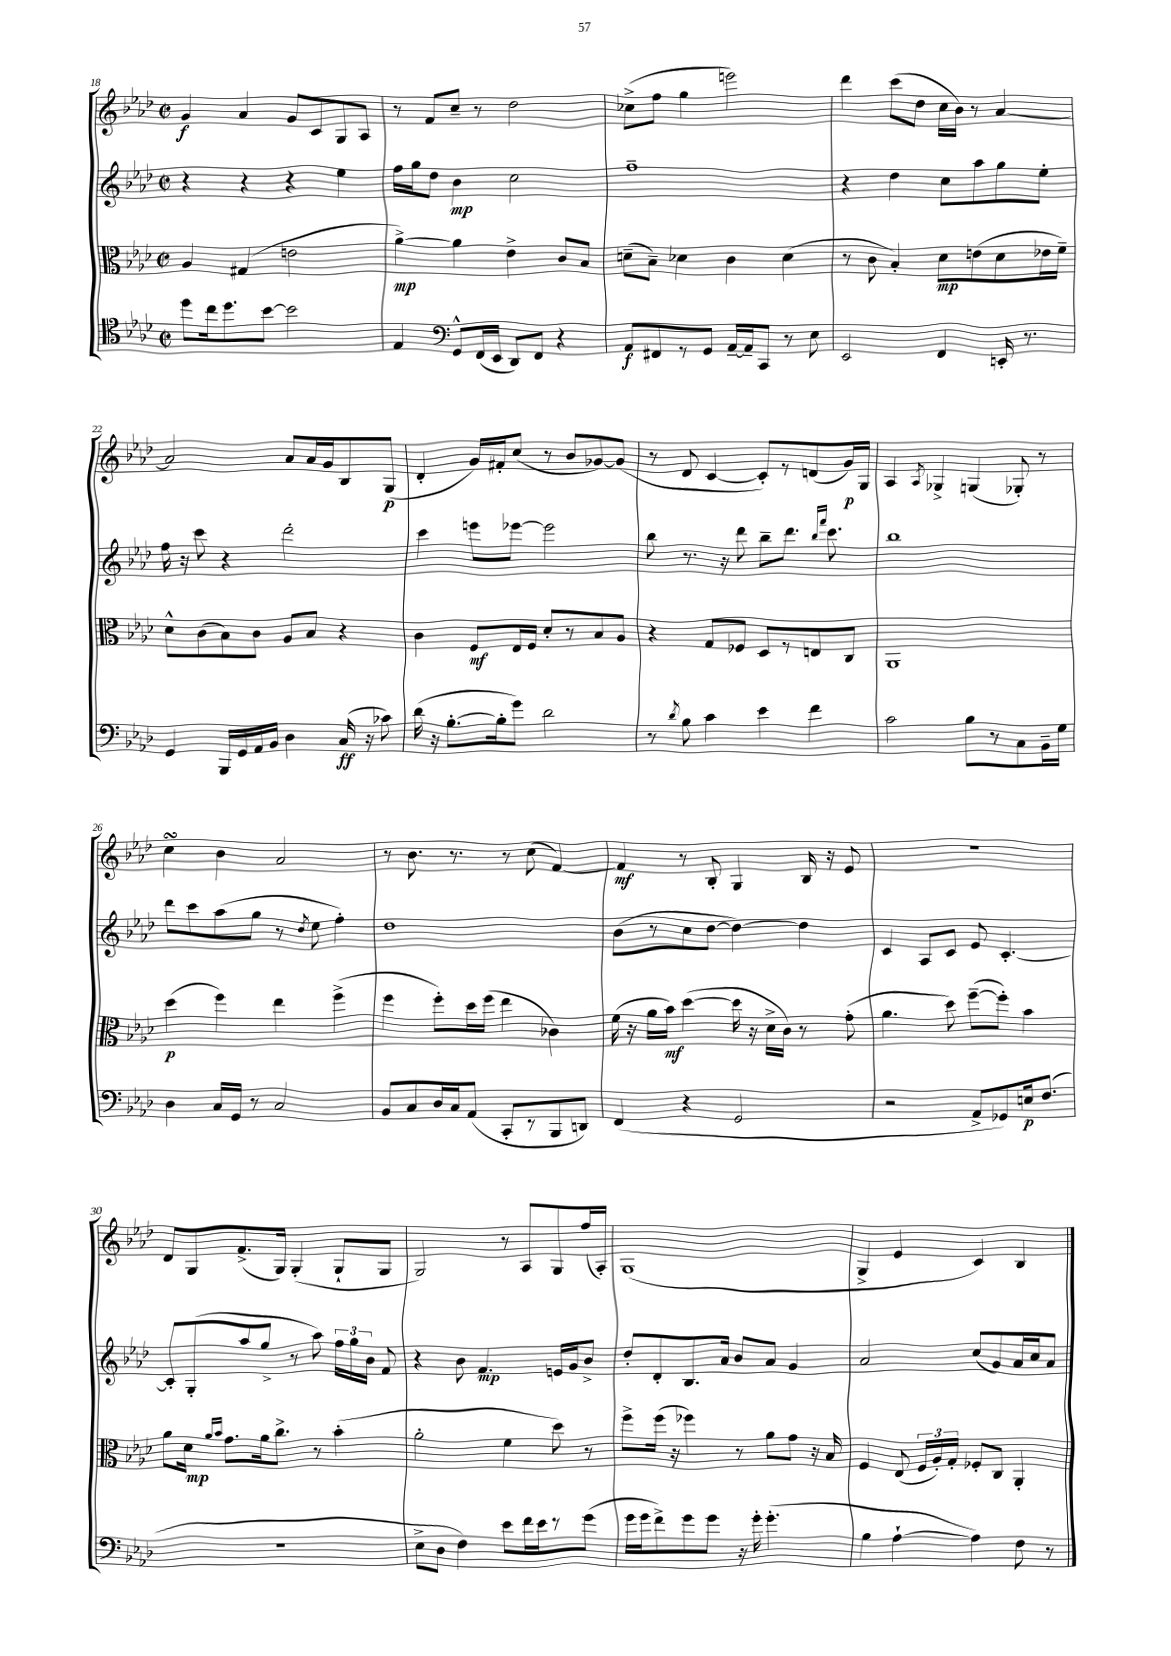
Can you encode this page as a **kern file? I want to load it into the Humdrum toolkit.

**kern	**dynam	**kern	**dynam	**kern	**dynam	**kern	**dynam
*part4	*part4	*part3	*part3	*part2	*part2	*part1	*part1
*staff4	*staff4	*staff3	*staff3	*staff2	*staff2	*staff1	*staff1
*clefC4	*	*clefC3	*	*clefG2	*	*clefG2	*
*k[b-e-a-d-]	*	*k[b-e-a-d-]	*	*k[b-e-a-d-]	*	*k[b-e-a-d-]	*
*M2/2	*	*M2/2	*	*M2/2	*	*M2/2	*
*met(c|)	*	*met(c|)	*	*met(c|)	*	*met(c|)	*
=18	=18	=18	=18	=18	=18	=18	=18
8dd-\L	.	4A-/	.	4r	.	4g/	f
16cc\k	.	.	.	.	.	.	.
8.dd-\	.	.	.	.	.	.	.
.	.	(4G#X/	.	4r	.	4a-/	.
[8b-\J	.	.	.	.	.	.	.
2b-\]	.	2en\	.	4r	.	8g/L	.
.	.	.	.	.	.	8c/	.
.	.	.	.	4ee-\	.	8G/	.
.	.	.	.	.	.	8A-/J	.
=19	=19	=19	=19	=19	=19	=19	=19
4E-/	.	[4a-^\)	mp	16ff\LL	.	8r	.
.	.	.	.	16gg\J	.	.	.
.	.	.	.	8dd-\J	.	8f/L	.
*clefF4	*	*	*	*	*	*	*
8GG^^/L	.	4a-\]	.	4b-\	mp	8cc~/J	.
(16FF/L	.	.	.	.	.	8r	.
16EE-/JJ	.	.	.	.	.	.	.
8DD-/L)	.	4e-^\	.	2cc\	.	2dd-\	.
8FF/J	.	.	.	.	.	.	.
4r	.	8c/L	.	.	.	.	.
.	.	8B-/J	.	.	.	.	.
=20	=20	=20	=20	=20	=20	=20	=20
8AA-/L	f	(8dn~\L	.	1ff~	.	(8cc-X^\L	.
8FF#X/	.	8B-~\J)	.	.	.	8ff\J	.
8r	.	4d-X\	.	.	.	4gg\	.
8GG/J	.	.	.	.	.	.	.
[16AA-~/LL	.	4c\	.	.	.	2eeen\)	.
16AA-~/J]	.	.	.	.	.	.	.
8CC/J	.	.	.	.	.	.	.
8r	.	(4d-\	.	.	.	.	.
8E-\	.	.	.	.	.	.	.
=21	=21	=21	=21	=21	=21	=21	=21
2EE-/	.	8r	.	4r	.	4ddd-\	.
.	.	8c\	.	.	.	.	.
.	.	4B-'/)	.	4dd-\	.	(8ccc\L	.
.	.	.	.	.	.	8dd-\J	.
4FF/	.	8d-\L	mp	8cc\L	.	16cc\LL	.
.	.	.	.	.	.	16b-\JJ)	.
.	.	(8en\	.	8aa-\	.	8r	.
16EEn'/	.	8d-\	.	8gg\	.	[4a-/	.
8.r	.	.	.	.	.	.	.
.	.	16e-X\L	.	8ee-'\J	.	.	.
.	.	16f~\JJ)	.	.	.	.	.
!!LO:LB:g=z
=22	=22	=22	=22	=22	=22	=22	=22
4GG/	.	8d-^^\L	.	16ff\	.	2a-/]	.
.	.	.	.	16r	.	.	.
.	.	(8c\	.	8ccc\	.	.	.
16BBB-/LL	.	8B-\)	.	4r	.	.	.
16GG/	.	.	.	.	.	.	.
16AA-/	.	8c\J	.	.	.	.	.
16BB-/JJ	.	.	.	.	.	.	.
4D-\	.	8A-/L	.	2ddd-'\	.	8a-/L	.
.	.	8B-/J	.	.	.	16a-/L	.
.	.	.	.	.	.	16g/J	.
(16C/	ff	4r	.	.	.	8B-/	.
16r	.	.	.	.	.	.	.
8c-X\)	.	.	.	.	.	(8G/J	p
=23	=23	=23	=23	=23	=23	=23	=23
(16d-\	.	4c\	.	4ccc\	.	4d-'/	.
16r	.	.	.	.	.	.	.
[8.B-'\L	.	.	.	.	.	.	.
.	.	8F/L	mf	8eeen\L	.	16g/LL)	.
16B-'\k]	.	.	.	.	.	16f#X'/J	.
8g\J)	.	16E-/L	.	[8eee-X\J	.	(8cc/J	.
.	.	16F/JJ	.	.	.	.	.
2d-\	.	8d-'/L	.	2eee-\]	.	8r	.
.	.	8r	.	.	.	8b-/L	.
.	.	8B-/	.	.	.	[8g-X/)	.
.	.	8A-/J	.	.	.	(8g-/J]	.
=24	=24	=24	=24	=24	=24	=24	=24
8r	.	4r	.	8bb-\	.	8r	.
8qd-/	.	.	.	.	.	.	.
8B-\	.	.	.	8.r	.	8d-/	.
4c\	.	8G/L	.	.	.	[4c/	.
.	.	.	.	16r	.	.	.
.	.	8F-X/J	.	8ddd-\	.	.	.
4e-\	.	8D-/L	.	8bb-~\L	.	8c'/L])	.
.	.	8r	.	8.ddd-\J	.	8r	.
4f\	.	8En/	.	.	.	(8dn/	.
.	.	.	.	16qqbb-/LL	.	.	.
.	.	.	.	16qqfff/JJ	.	.	.
.	.	.	.	8.ccc\	.	.	.
.	.	8C/J	.	.	.	16g/L)	p
.	.	.	.	.	.	16G/JJ	.
=25	=25	=25	=25	=25	=25	=25	=25
2c\	.	1AA-	.	1bb-	.	4A-/	.
.	.	.	.	.	.	8qA-/	.
.	.	.	.	.	.	4G-X^/	.
8B-\L	.	.	.	.	.	(4Gn/	.
8r	.	.	.	.	.	.	.
8C\	.	.	.	.	.	8G-X'/)	.
16BB-~\L	.	.	.	.	.	8r	.
16G\JJ	.	.	.	.	.	.	.
!!LO:LB:g=z
=26	=26	=26	=26	=26	=26	=26	=26
4D-\	.	(4dd-\	p	8ddd-\L	.	4ccsSsS\	.
.	.	.	.	8ccc\	.	.	.
16C/LL	.	4ff\)	.	(8aa-\	.	4b-\	.
16GG/JJ	.	.	.	.	.	.	.
8r	.	.	.	8gg\J	.	.	.
2C/	.	4ee-\	.	8r	.	2a-/	.
.	.	.	.	8qdd-/	.	.	.
.	.	.	.	8ee-\	.	.	.
.	.	(4ff^\	.	4ff'\)	.	.	.
=27	=27	=27	=27	=27	=27	=27	=27
8BB-/L	.	4ff\	.	1dd-	.	8r	.
8C/	.	.	.	.	.	8.b-\	.
16D-/L	.	8ff'\L)	.	.	.	.	.
16C/J	.	.	.	.	.	8.r	.
(8AA-/J	.	16dd-\L	.	.	.	.	.
.	.	(16ff\JJ	.	.	.	.	.
8CC'/L	.	4ee-\	.	.	.	8r	.
8r	.	.	.	.	.	(8cc\	.
8BBB-/	.	4c-X\)	.	.	.	[4f/)	.
8DDn/J)	.	.	.	.	.	.	.
=28	=28	=28	=28	=28	=28	=28	=28
(4FF/	.	(16f\	.	(8b-\L	.	4f/]	mf
.	.	16r	.	.	.	.	.
.	.	16a-\LL	.	8r	.	.	.
.	.	16b-\JJ)	mf	.	.	.	.
4r	.	([4dd-\	.	8cc\	.	8r	.
.	.	.	.	[8dd-\J	.	8B-'/	.
2GG/	.	16dd-\]	.	4dd-\_)	.	4G/	.
.	.	16r	.	.	.	.	.
.	.	16d-^\LL	.	.	.	.	.
.	.	16c\JJ)	.	.	.	.	.
.	.	8r	.	4dd-\]	.	16B-/	.
.	.	.	.	.	.	16r	.
.	.	(8g'\	.	.	.	8e-/	.
=29	=29	=29	=29	=29	=29	=29	=29
2r	.	4.a-\	.	4c/	.	1r	.
.	.	.	.	8A-/L	.	.	.
.	.	8dd-\)	.	8c/J	.	.	.
8AA-^/L	.	([8ff~\L	.	8e-/	.	.	.
8GG-X/)	.	8ff'\J])	.	[4.c'/	.	.	.
16En/k	p	4b-\	.	.	.	.	.
(8.F/J	.	.	.	.	.	.	.
!!LO:LB:g=z
=30	=30	=30	=30	=30	=30	=30	=30
1r	.	8a-\L	.	8c'/L]	.	8d-/L	.
.	.	16d-\Jk	mp	(8G'/	.	8G/	.
.	.	16qqa-/LL	.	.	.	.	.
.	.	16qqb-/JJ	.	.	.	.	.
.	.	8.g\L	.	.	.	.	.
.	.	.	.	8aa-/	.	(8.f^/	.
.	.	16a-\k	.	8gg^/J	.	.	.
.	.	8.cc^\J	.	.	.	16G/Jk)	.
.	.	.	.	8r	.	(4G'/	.
.	.	8r	.	8aa-\)	.	.	.
.	.	(4b-'\	.	24ff\LL	.	8G`/L	.
.	.	.	.	24gg\	.	.	.
.	.	.	.	24b-\JJ	.	.	.
.	.	.	.	8f/	.	8G/J	.
=31	=31	=31	=31	=31	=31	=31	=31
8E-^\L	.	2a-'\	.	4r	.	2G/)	.
8D-\J	.	.	.	.	.	.	.
4F\)	.	.	.	8b-\	.	.	.
.	.	.	.	4.f/	mp	.	.
8e-\L	.	4f\	.	.	.	8r	.
16f\L	.	.	.	.	.	8A-/L	.
16e-\J	.	.	.	.	.	.	.
8r	.	8dd-\)	.	16en/LL	.	8G/	.
.	.	.	.	16g/J	.	.	.
(8g\J	.	8r	.	8b-^/J	.	(16ff/L	.
.	.	.	.	.	.	16A-'/JJ)	.
=32	=32	=32	=32	=32	=32	=32	=32
16g\LL	.	8ff^\L	.	8dd-'/L	.	(1G	.
16g\J	.	.	.	.	.	.	.
8f^\)	.	(16ff\Jk	.	8d-'/	.	.	.
.	.	16r	.	.	.	.	.
8g\	.	4ff-X\)	.	8.B-/	.	.	.
8g\J	.	.	.	.	.	.	.
.	.	.	.	16a-/Jk	.	.	.
16r	.	8r	.	8b-/L	.	.	.
16g'\	.	.	.	.	.	.	.
(4.g'\	.	8a-\L	.	8a-/J	.	.	.
.	.	8g\J	.	4g/	.	.	.
.	.	16r	.	.	.	.	.
.	.	16B-/	.	.	.	.	.
=33	=33	=33	=33	=33	=33	=33	=33
4B-\	.	4F/	.	2a-/	.	4G^/	.
[4A-`\	.	(8E-/	.	.	.	4e-/	.
.	.	24F/LL	.	.	.	.	.
.	.	24A-'/)	.	.	.	.	.
.	.	24G'/JJ	.	.	.	.	.
4A-\])	.	8F-X'/L	.	(8cc/L	.	4c/)	.
.	.	8C/J	.	8g/)	.	.	.
8F\	.	4AA-'/	.	16a-/L	.	4B-/	.
.	.	.	.	16cc/J	.	.	.
8r	.	.	.	8a-/J	.	.	.
==	==	==	==	==	==	==	==
*-	*-	*-	*-	*-	*-	*-	*-
